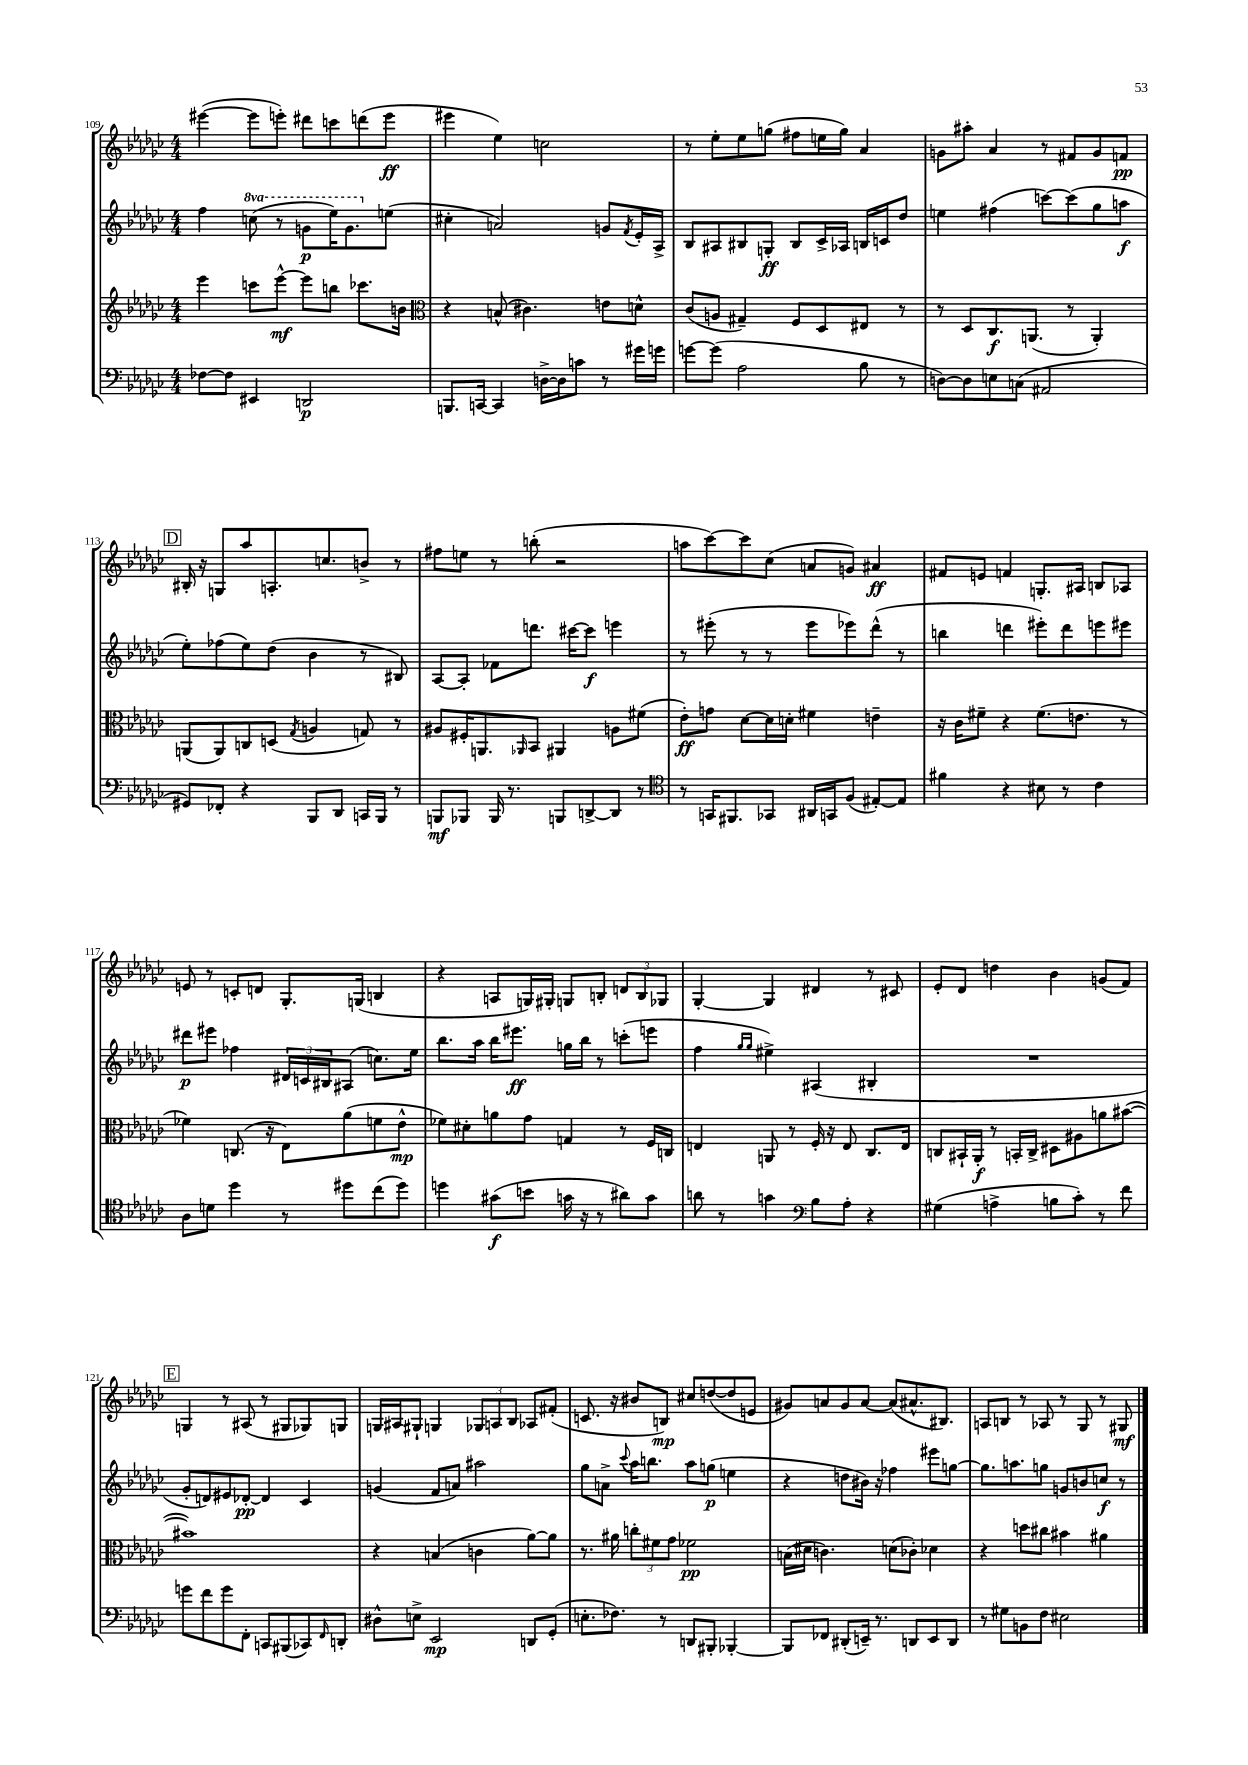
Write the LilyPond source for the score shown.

<<
\new StaffGroup <<
\new Staff = "s0" {
    \clef treble \key ges \major \numericTimeSignature \time 4/4
    eis'''4~( eis'''8 e'''8-.) dis'''8 c'''8 d'''8( e'''8\ff |
    eis'''4 ees''4) c''2 |
    r8 ees''8-. ees''8 g''8( fis''8 e''16 g''16) aes'4 |
    g'8 ais''8-. aes'4 r8 fis'8 g'8 f'8\pp |
    \mark \markup { \box "D" } bis16-. r16 g8 aes''8 a8.-. c''8. b'8-> r8 |
    fis''8 e''8 r8 b''8-.( r2 |
    a''8 ces'''8~) ces'''8 ces''8( a'8 g'8) ais'4\ff |
    fis'8 e'8 f'4 g8.-. ais16 b8 aes8 |
    e'8 r8 c'8-. d'8 ges8.-. g16( b4 |
    r4 a8 g16) gis16-. g8 b8-. \tuplet 3/2 { d'8 b8 ges8 } |
    ges4~-. ges4 dis'4 r8 cis'8 |
    ees'8-. des'8 d''4 bes'4 g'8( f'8) |
    \mark \markup { \box "E" } g4 r8 ais8( r8 gis8 ges8) g8 |
    g16 ais16 gis8-! g4 \tuplet 3/2 { ges8 a8 bes8 } aes8 fis'8-.( |
    c'8. r16 bis'8 b8\mp) cis''8 d''8~( d''8 e'8 |
    gis'8) a'8 gis'8 a'8~ a'8( ais'8.-^ bis8.) |
    a8 b8 r8 aes8 r8 ges8 r8 gis8\mf \bar "|." |
}
\new Staff = "s1" {
    \clef treble \key ges \major \numericTimeSignature \time 4/4 \set Staff.ottavationMarkups = #ottavation-simple-ordinals
    f''4 \ottava #1 c'''8( r8 g''8\p ees'''16) g''8. \ottava #0 e''8( |
    cis''4-. a'2) g'8 \acciaccatura { f'8 } ees'16-. aes16-> |
    bes8 ais8 bis8 g8-.\ff bis8 ces'16-> aes16 b16 c'16 des''8 |
    e''4 fis''4( c'''8~) c'''8( ges''8 a''8\f |
    \mark \markup { \box "D" } ees''8-.) fes''8( ees''8) des''8( bes'4 r8 bis8) |
    aes8~ aes8-. fes'8 d'''8. cis'''16~ cis'''8\f e'''4 |
    r8 eis'''8-.( r8 r8 eis'''8 ees'''8) des'''8-^( r8 |
    b''4 d'''4 eis'''8-.) d'''8 e'''8 eis'''8 |
    dis'''8\p eis'''8 fes''4 \tuplet 3/2 { dis'16 c'16 bis16 } ais8( c''8.) ees''16 |
    bes''8. aes''16 bes''16 eis'''8.\ff g''16 bes''16 r8 c'''8-.( e'''8 |
    f''4 \grace { ges''16 ges''16 } eis''4->) ais4( bis4-. |
    R1 |
    \mark \markup { \box "E" } ges'8-. d'8) eis'8 des'8~-.\pp des'4 ces'4 |
    g'4( f'8 a'8) ais''2 |
    ges''8 a'8-> \appoggiatura { ces'''8 } aes''16 b''8. aes''8 g''8\p( e''4 |
    r4 d''8 bis'16) r16 fes''4 eis'''8 g''8~ |
    g''8. a''8. g''8 g'8 b'8 c''8\f r8 \bar "|." |
}
\new Staff = "s2" {
    \clef treble \key ges \major \numericTimeSignature \time 4/4
    ees'''4 c'''8 ees'''8~-^\mf ees'''8 b''8 ces'''8. b'16 |
    \clef alto r4 b8-^( cis'4.) e'8 d'8-^ |
    ces'8( a8 gis4--) f8 des8 eis8 r8 |
    r8 des8 ces8.\f a,8.( r8 a,4-.) |
    \mark \markup { \box "D" } a,8( a,8) c8 d8( \acciaccatura { ges8 } a4 g8) r8 |
    ais8 fis16-. a,8. \grace { aes,16 } bes,8 ais,4 a8 fis'8( |
    ees'8-.\ff) g'8 des'8~ des'16 d'16-. fis'4 e'4-- |
    r16 ces'16 fis'8-- r4 fis'8.( e'8. r8 |
    fes'4) c8.( r16 ees8) aes'8( f'8 ees'8-^\mp |
    fes'8) dis'8-. a'8 ges'8 g4 r8 f16 c16 |
    e4 a,8 r8 f16-. r16 e8 ces8. e16 |
    c8 bis,16-! aes,16-.\f r8 b,16-. c16-> dis8 ais8 a'8 bis'8~( |
    \mark \markup { \box "E" } bis'1) |
    r4 b4( c'4 aes'8~) aes'8 |
    r8. ais'16 \tuplet 3/2 { c''8-. fis'8 ges'8 } fes'2\pp |
    b16( dis'16 c'4.) d'8( ces'8-.) des'4 |
    r4 d''8 cis''8 bis'4 ais'4 \bar "|." |
}
\new Staff = "s3" {
    \clef bass \key ges \major \numericTimeSignature \time 4/4
    fes8~ fes8 eis,4 d,2\p |
    b,,8. c,16~ c,4 d16~-> d16 c'8 r8 gis'16 g'16 |
    g'8~ g'8( aes2 bes8 r8 |
    d8~) d8 e8 c8( ais,2 |
    \mark \markup { \box "D" } gis,8) fes,8-. r4 bes,,8 des,8 c,16 bes,,16 r8 |
    b,,8\mf bes,,8 bes,,16 r8. b,,8 d,8~-> d,8 r8 |
    \clef tenor r8 g,16 fis,8. ges,8 ais,16 g,16 f8( eis8~-.) eis8 |
    fis'4 r4 bis8 r8 ces'4 |
    aes8 d'8 des''4 r8 dis''8 ces''8( dis''8) |
    d''4 gis'8\f( b'8 g'16 r16 r8 ais'8) g'8 |
    a'8 r8 g'4 \clef bass bes8 aes8-. r4 |
    gis4( a4-> b8 ces'8-.) r8 f'8 |
    \mark \markup { \box "E" } g'8 f'8 g'8 f,8-. c,8 bis,,8( ces,8) \grace { f,16 } d,8-. |
    dis8-^ e8-> ees,2\mp d,8 ges,8-.( |
    e8.-. fes8.) r8 d,8 bis,,8-. bes,,4~-. |
    bes,,8 fes,8 dis,8-.( e,16--) r8. d,8 e,8 d,8 |
    r8 gis8 b,8 f8 eis2 \bar "|." |
}
>>
>>
\layout { \context { \Score currentBarNumber = #109 } }
